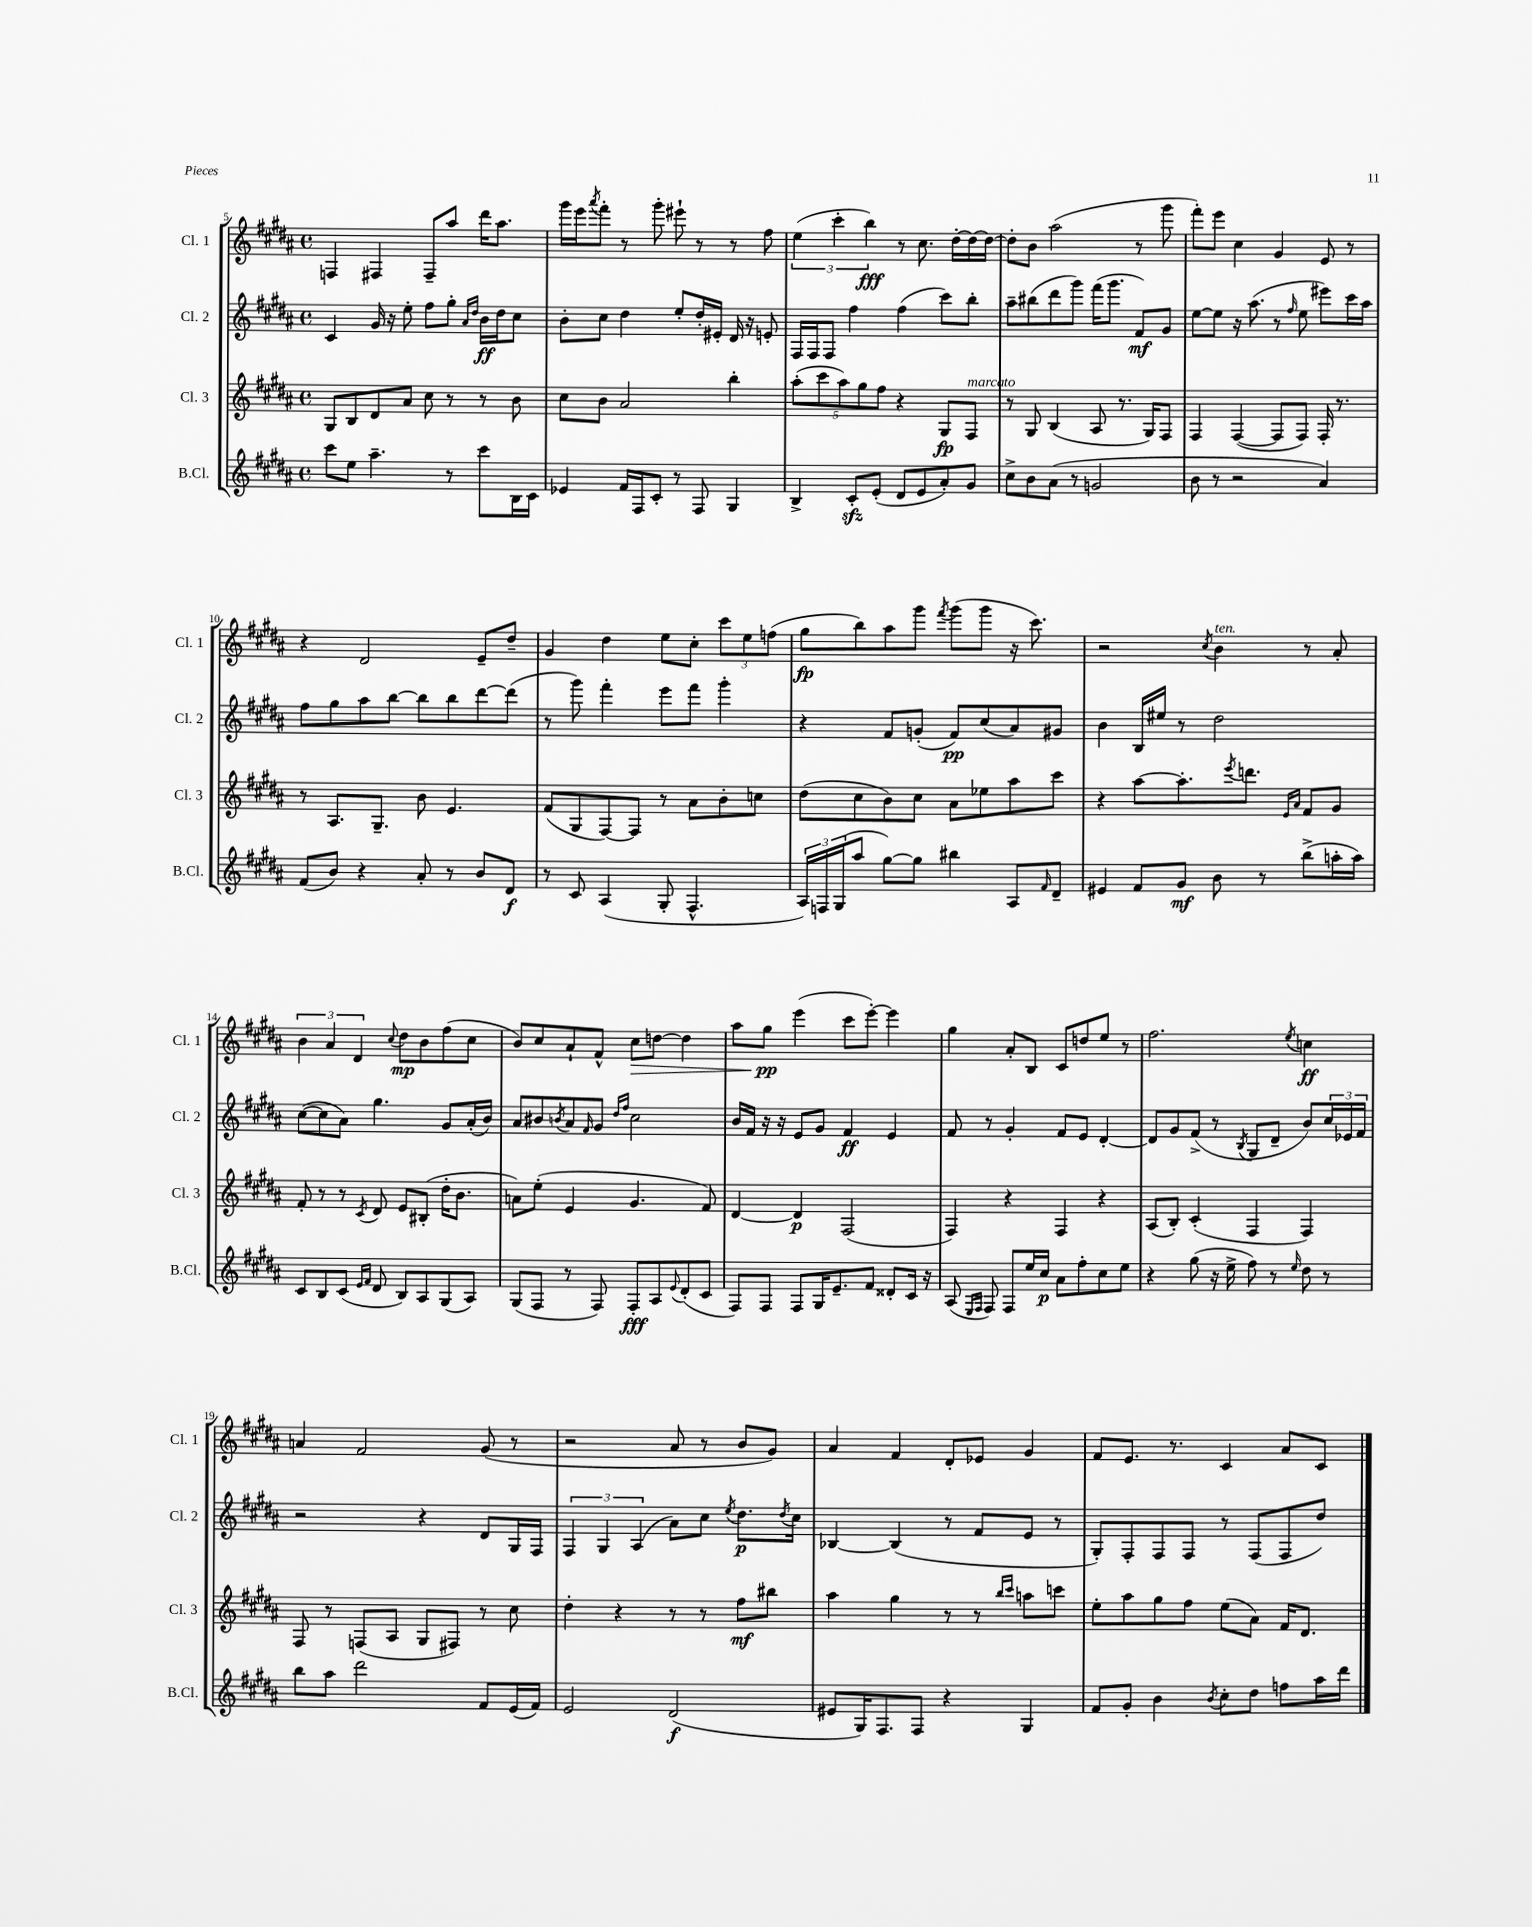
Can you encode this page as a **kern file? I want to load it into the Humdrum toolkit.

**kern	**dynam	**kern	**dynam	**kern	**dynam	**kern	**dynam
*part4	*part4	*part3	*part3	*part2	*part2	*part1	*part1
*staff4	*staff4	*staff3	*staff3	*staff2	*staff2	*staff1	*staff1
*I"B.Cl.	*	*I"Cl. 3	*	*I"Cl. 2	*	*I"Cl. 1	*
*I'B.Cl.	*	*I'Cl. 3	*	*I'Cl. 2	*	*I'Cl. 1	*
*clefG2	*	*clefG2	*	*clefG2	*	*clefG2	*
*k[f#c#g#d#a#]	*	*k[f#c#g#d#a#]	*	*k[f#c#g#d#a#]	*	*k[f#c#g#d#a#]	*
*M4/4	*	*M4/4	*	*M4/4	*	*M4/4	*
*met(c)	*	*met(c)	*	*met(c)	*	*met(c)	*
=5	=5	=5	=5	=5	=5	=5	=5
8ccc#\L	.	8G#/L	.	4c#/	.	4Fn/	.
8ee\J	.	8B/	.	.	.	.	.
4.aa#~\	.	8d#/	.	16g#/	.	4F#X/	.
.	.	.	.	16r	.	.	.
.	.	8a#/J	.	8ee'\	.	.	.
.	.	8cc#\	.	8ff#\L	.	8F#~/L	.
8r	.	8r	.	8gg#'\J	.	8aa#/J	.
.	.	.	.	16qqa#/LL	.	.	.
.	.	.	.	16qqdd#/JJ	.	.	.
8ccc#\L	.	8r	.	16b\LL	ff	16ddd#\KL	.
.	.	.	.	16dd#\J	.	8.aa#\J	.
16B\L	.	8b\	.	8cc#\J	.	.	.
16c#\JJ	.	.	.	.	.	.	.
=6	=6	=6	=6	=6	=6	=6	=6
4e-X/	.	8cc#\L	.	8b'\L	.	16ggg#\LL	.
.	.	.	.	.	.	16eee\J	.
.	.	.	.	.	.	8qaaa#/	.
.	.	8b\J	.	8cc#\J	.	8fff#'\J	.
16f#/LL	.	2a#/	.	4dd#\	.	8r	.
16F#/J	.	.	.	.	.	.	.
8c#'/J	.	.	.	.	.	8ggg#'\	.
8r	.	.	.	8ee'/L	.	8eee#X`\	.
8F#/	.	.	.	16dd#'/L	.	8r	.
.	.	.	.	16e#X'/JJ	.	.	.
4G#/	.	4bb'\	.	16d#/	.	8r	.
.	.	.	.	16r	.	.	.
.	.	.	.	8en'/	.	8ff#\	.
=7	=7	=7	=7	=7	=7	=7	=7
4B^/	.	(10aa#'\L	.	16F#/LL	.	(6ee\	.
.	.	.	.	16F#/J	.	.	.
.	.	10ccc#\	.	.	.	.	.
.	.	.	.	8F#/J	.	.	.
.	.	.	.	.	.	6ccc#'\	.
.	.	10aa#\)	.	.	.	.	.
8c#zz'/L	.	.	.	4ff#\	.	.	.
.	.	10gg#\	.	.	.	.	.
.	.	.	.	.	.	6bb\)	fff
(8e'/J	.	.	.	.	.	.	.
.	.	10ff#\J	.	.	.	.	.
8d#/L	.	4r	.	(4ff#\	.	8r	.
8e/	.	.	.	.	.	8.cc#\	.
8a#'/)	.	8G#/L	fp	8ccc#\L)	.	.	.
.	.	.	.	.	.	[16dd#'\LL	.
!	!	!LO:TX:a:i:t=marcato	!	!	!	!	!
8g#/J	.	8F#/J	.	8bb'\J	.	16dd#\_	.
.	.	.	.	.	.	16dd#\JJ_	.
=8	=8	=8	=8	=8	=8	=8	=8
8cc#^\L	.	8r	.	8aa#~\L	.	8dd#'\L]	.
8b\	.	8G#/	.	(8bb#X\	.	8b\J	.
(8a#\J	.	(4B/	.	8ddd#\	.	(2aa#\	.
8r	.	.	.	8ggg#\J)	.	.	.
2gn/	.	8A#/	.	(16fff#\KL	.	.	.
.	.	.	.	8.ggg#\J	.	.	.
.	.	8.r	.	.	.	.	.
.	.	.	.	8f#/L)	mf	8r	.
.	.	16G#/KL)	.	.	.	.	.
.	.	8F#/J	.	8g#/J	.	8ggg#\	.
=9	=9	=9	=9	=9	=9	=9	=9
8b\	.	4F#/	.	[8ee\L	.	8fff#'\L)	.
8r	.	.	.	8ee\J]	.	8eee\J	.
2r	.	([4F#/	.	16r	.	4cc#\	.
.	.	.	.	(8.aa#\	.	.	.
.	.	8F#/L]	.	8r	.	4g#/	.
.	.	.	.	16qqff#/	.	.	.
.	.	8F#/J)	.	8ee\	.	.	.
4a#/)	.	16F#'/	.	8eee#X\L)	.	8e/	.
.	.	8.r	.	.	.	.	.
.	.	.	.	16ccc#\L	.	8r	.
.	.	.	.	16aa#\JJ	.	.	.
!!LO:LB:g=z
=10	=10	=10	=10	=10	=10	=10	=10
(8f#/L	.	8r	.	8ff#\L	.	4r	.
8b/J)	.	8.A#/L	.	8gg#\	.	.	.
4r	.	.	.	8aa#\	.	2d#/	.
.	.	8.G#~/J	.	.	.	.	.
.	.	.	.	[8bb\J	.	.	.
8a#'/	.	8b\	.	8bb\L]	.	.	.
8r	.	4.e/	.	8bb\	.	.	.
8b/L	.	.	.	[8ddd#\	.	8e~/L	.
8d#/J	f	.	.	(8ddd#\J]	.	8dd#~/J	.
=11	=11	=11	=11	=11	=11	=11	=11
8r	.	(8f#/L	.	8r	.	4g#/	.
8c#/	.	8G#/	.	8ggg#\)	.	.	.
(4A#/	.	[8F#/)	.	4fff#'\	.	4dd#\	.
.	.	8F#/J]	.	.	.	.	.
8G#'/	.	8r	.	8eee\L	.	8ee\L	.
4.F#^^/	.	8a#\L	.	8fff#\J	.	8cc#'\J	.
.	.	8b'\	.	4ggg#'\	.	12ccc#\L	.
.	.	.	.	.	.	12ee\	.
.	.	8ccn\J	.	.	.	.	.
.	.	.	.	.	.	(12ffn\J	.
=12	=12	=12	=12	=12	=12	=12	=12
24A#/LL)	.	(8dd#\L	.	4r	.	8gg#\L	fp
24Fn/	.	.	.	.	.	.	.
(24G#/J	.	.	.	.	.	.	.
8aa#/J	.	8cc#\	.	.	.	8bb\)	.
[8gg#\L)	.	8b\)	.	8f#/L	.	8aa#\	.
8gg#\J]	.	8cc#\J	.	(8gn'/J	.	8ggg#\J	.
.	.	.	.	.	.	8qfff#/	.
4bb#X\	.	8a#\L	.	8f#/L)	pp	(8ggg#\L	.
.	.	8ee-X\	.	(8cc#/	.	8ggg#\J	.
8A#/L	.	8aa#\	.	8a#/)	.	16r	.
.	.	.	.	.	.	8.ccc#\)	.
16qqf#/	.	.	.	.	.	.	.
8d#~/J	.	8ccc#\J	.	8g#X/J	.	.	.
=13	=13	=13	=13	=13	=13	=13	=13
4e#X/	.	4r	.	4b\	.	2r	.
8f#/L	.	[8aa#\L	.	16B/LL	.	.	.
.	.	.	.	16ee#X/JJ	.	.	.
8g#/J	mf	8.aa#'\]	.	8r	.	.	.
.	.	.	.	.	.	8qcc#/	.
!	!	!	!	!	!	!LO:TX:a:i:t=ten.	!
8b\	.	.	.	2dd#\	.	4b\	.
.	.	8qeee/	.	.	.	.	.
.	.	8.dddn\J	.	.	.	.	.
8r	.	.	.	.	.	.	.
.	.	16qqe/LL	.	.	.	.	.
.	.	16qqa#/JJ	.	.	.	.	.
(8bb^\L	.	8f#/L	.	.	.	8r	.
16aan'\L	.	8g#/J	.	.	.	8a#'/	.
16aa\JJ)	.	.	.	.	.	.	.
!!LO:LB:g=z
=14	=14	=14	=14	=14	=14	=14	=14
8c#/L	.	8f#'/	.	([8cc#\L	.	6b\	.
8B/	.	8r	.	8cc#\]	.	.	.
.	.	.	.	.	.	6a#/	.
(8c#/J	.	8r	.	8a#\J)	.	.	.
.	.	.	.	.	.	6d#/	.
16qqe/LL	.	.	.	.	.	.	.
16qqf#/JJ	.	8qc#/	.	.	.	.	.
8d#/	.	8d#/	.	4.gg#\	.	.	.
.	.	.	.	.	.	8qqcc#/	.
8B/L)	.	8e/L	.	.	.	8dd#\L	mp
8A#/	.	(8B#X'/J	.	.	.	8b\	.
(8G#/	.	16dd#'\KL	.	8g#/L	.	(8ff#\	.
.	.	8.b\J	.	.	.	.	.
8A#/J)	.	.	.	(16a#'/L	.	8cc#\J	.
.	.	.	.	16b/JJ)	.	.	.
=15	=15	=15	=15	=15	=15	=15	=15
(8G#/L	.	8an\L)	.	8a#/L	.	8b/L)	.
8F#/J	.	(8ee'\J	.	8b#X/	.	8cc#/	.
.	.	.	.	8qbn/	.	.	.
8r	.	4e/	.	8a#/	.	8a#`/	.
.	.	.	.	16qqf#/	.	.	.
8F#/)	.	.	.	8g#/J	.	8f#^^/J	.
.	.	.	.	16qqdd#/LL	.	.	.
.	.	.	.	16qqff#/JJ	.	.	.
!	!	!	!	!	!	!	!LO:HP:b
8F#'/L	fff	4.g#/	.	2cc#\	.	8cc#\L	>
8A#/	.	.	.	.	.	[8ddn\J	.
8qqe/	.	.	.	.	.	.	.
(8d#'/	.	.	.	.	.	4dd\]	.
8c#/J	.	8f#/)	.	.	.	.	.
=16	=16	=16	=16	=16	=16	=16	=16
8F#/L)	.	[4d#/	.	16b/LL	.	8aa#\L	.
.	.	.	.	16f#/JJ	.	.	.
8F#/J	.	.	.	16r	.	8gg#\J	pp
.	.	.	.	16r	.	.	.
8F#/L	.	4d#/]	p	8e/L	.	(4eee\	]
16G#/K	.	.	.	8g#/J	.	.	.
8.e~/	.	.	.	.	.	.	.
.	.	(2F#/	.	4f#/	ff	8ccc#\L	.
8f#/J	.	.	.	.	.	[8eee'\J)	.
8d##X'/L	.	.	.	4e/	.	4eee\]	.
16c#/Jk	.	.	.	.	.	.	.
16r	.	.	.	.	.	.	.
=17	=17	=17	=17	=17	=17	=17	=17
(8A#/	.	4F#/)	.	8f#/	.	4gg#\	.
16qqE/LL	.	.	.	.	.	.	.
16qqF#/JJ	.	.	.	.	.	.	.
8F#/)	.	.	.	8r	.	.	.
8F#/L	.	4r	.	4g#'/	.	8a#'/L	.
16ee/L	.	.	.	.	.	8B/J	.
16cc#/JJ	p	.	.	.	.	.	.
8a#\L	.	4F#/	.	8f#/L	.	8c#/L	.
8ff#'\	.	.	.	8e/J	.	8ddn/	.
8cc#\	.	4r	.	[4d#'/	.	8ee/J	.
8ee\J	.	.	.	.	.	8r	.
=18	=18	=18	=18	=18	=18	=18	=18
4r	.	(8A#/L	.	8d#/L]	.	2.ff#\	.
.	.	8B'/J)	.	8g#/	.	.	.
(8gg#\	.	(4c#'/	.	(8f#^/J	.	.	.
16r	.	.	.	8r	.	.	.
16ee^\	.	.	.	.	.	.	.
.	.	.	.	8qB/	.	.	.
8ff#\)	.	4F#/	.	8G#/L	.	.	.
8r	.	.	.	8d#~/J	.	.	.
16qqee/	.	.	.	.	.	8qee/	.
8dd#\	.	4F#/)	.	8b/L)	.	4ccn\	ff
8r	.	.	.	24cc#/L	.	.	.
.	.	.	.	24e-X/	.	.	.
.	.	.	.	24f#/JJ	.	.	.
!!LO:LB:g=z
=19	=19	=19	=19	=19	=19	=19	=19
8bb\L	.	8F#/	.	2r	.	4an/	.
8aa#\J	.	8r	.	.	.	.	.
2ddd#\	.	(8Fn/L	.	.	.	2f#/	.
.	.	8A#/J	.	.	.	.	.
.	.	8G#/L	.	4r	.	.	.
.	.	8F#X/J)	.	.	.	.	.
8f#/L	.	8r	.	8d#/L	.	(8g#/	.
(16e/L	.	8cc#\	.	16G#/L	.	8r	.
16f#/JJ)	.	.	.	16F#/JJ	.	.	.
=20	=20	=20	=20	=20	=20	=20	=20
2e/	.	4dd#'\	.	6F#/	.	2r	.
.	.	.	.	6G#/	.	.	.
.	.	4r	.	.	.	.	.
.	.	.	.	(6A#/	.	.	.
(2d#/	f	8r	.	8a#\L)	.	8a#/	.
.	.	8r	.	8cc#\J	.	8r	.
.	.	.	.	8qee/	.	.	.
.	.	8ff#\L	mf	8.dd#\L	p	8b/L	.
.	.	8bb#X\J	.	.	.	8g#/J)	.
.	.	.	.	8qdd#/	.	.	.
.	.	.	.	16cc#\Jk	.	.	.
=21	=21	=21	=21	=21	=21	=21	=21
8e#X/L	.	4aa#\	.	[4B-X/	.	4a#/	.
16G#/K)	.	.	.	.	.	.	.
8.F#/	.	.	.	.	.	.	.
.	.	4gg#\	.	(4B-/]	.	4f#/	.
8F#/J	.	.	.	.	.	.	.
4r	.	8r	.	8r	.	8d#'/L	.
.	.	8r	.	8f#/L	.	8e-X/J	.
.	.	16qqbb/LL	.	.	.	.	.
.	.	16qqccc#/JJ	.	.	.	.	.
4G#/	.	8aan\L	.	8e/J	.	4g#/	.
.	.	8cccn\J	.	8r	.	.	.
=22	=22	=22	=22	=22	=22	=22	=22
8f#/L	.	8ee'\L	.	8G#'/L)	.	8f#/L	.
8g#'/J	.	8aa#\	.	8F#'/	.	8.e/J	.
4b\	.	8gg#\	.	8F#/	.	.	.
.	.	.	.	.	.	8.r	.
.	.	8ff#\J	.	8F#/J	.	.	.
8qb/	.	.	.	.	.	.	.
8cc#'\L	.	(8ee\L	.	8r	.	4c#/	.
8dd#\J	.	8a#\J)	.	(8F#/L	.	.	.
8ffn\L	.	16f#/KL	.	8F#/	.	8a#/L	.
.	.	8.d#/J	.	.	.	.	.
16aa#\L	.	.	.	8dd#/J)	.	8c#/J	.
16ddd#\JJ	.	.	.	.	.	.	.
==	==	==	==	==	==	==	==
*-	*-	*-	*-	*-	*-	*-	*-
